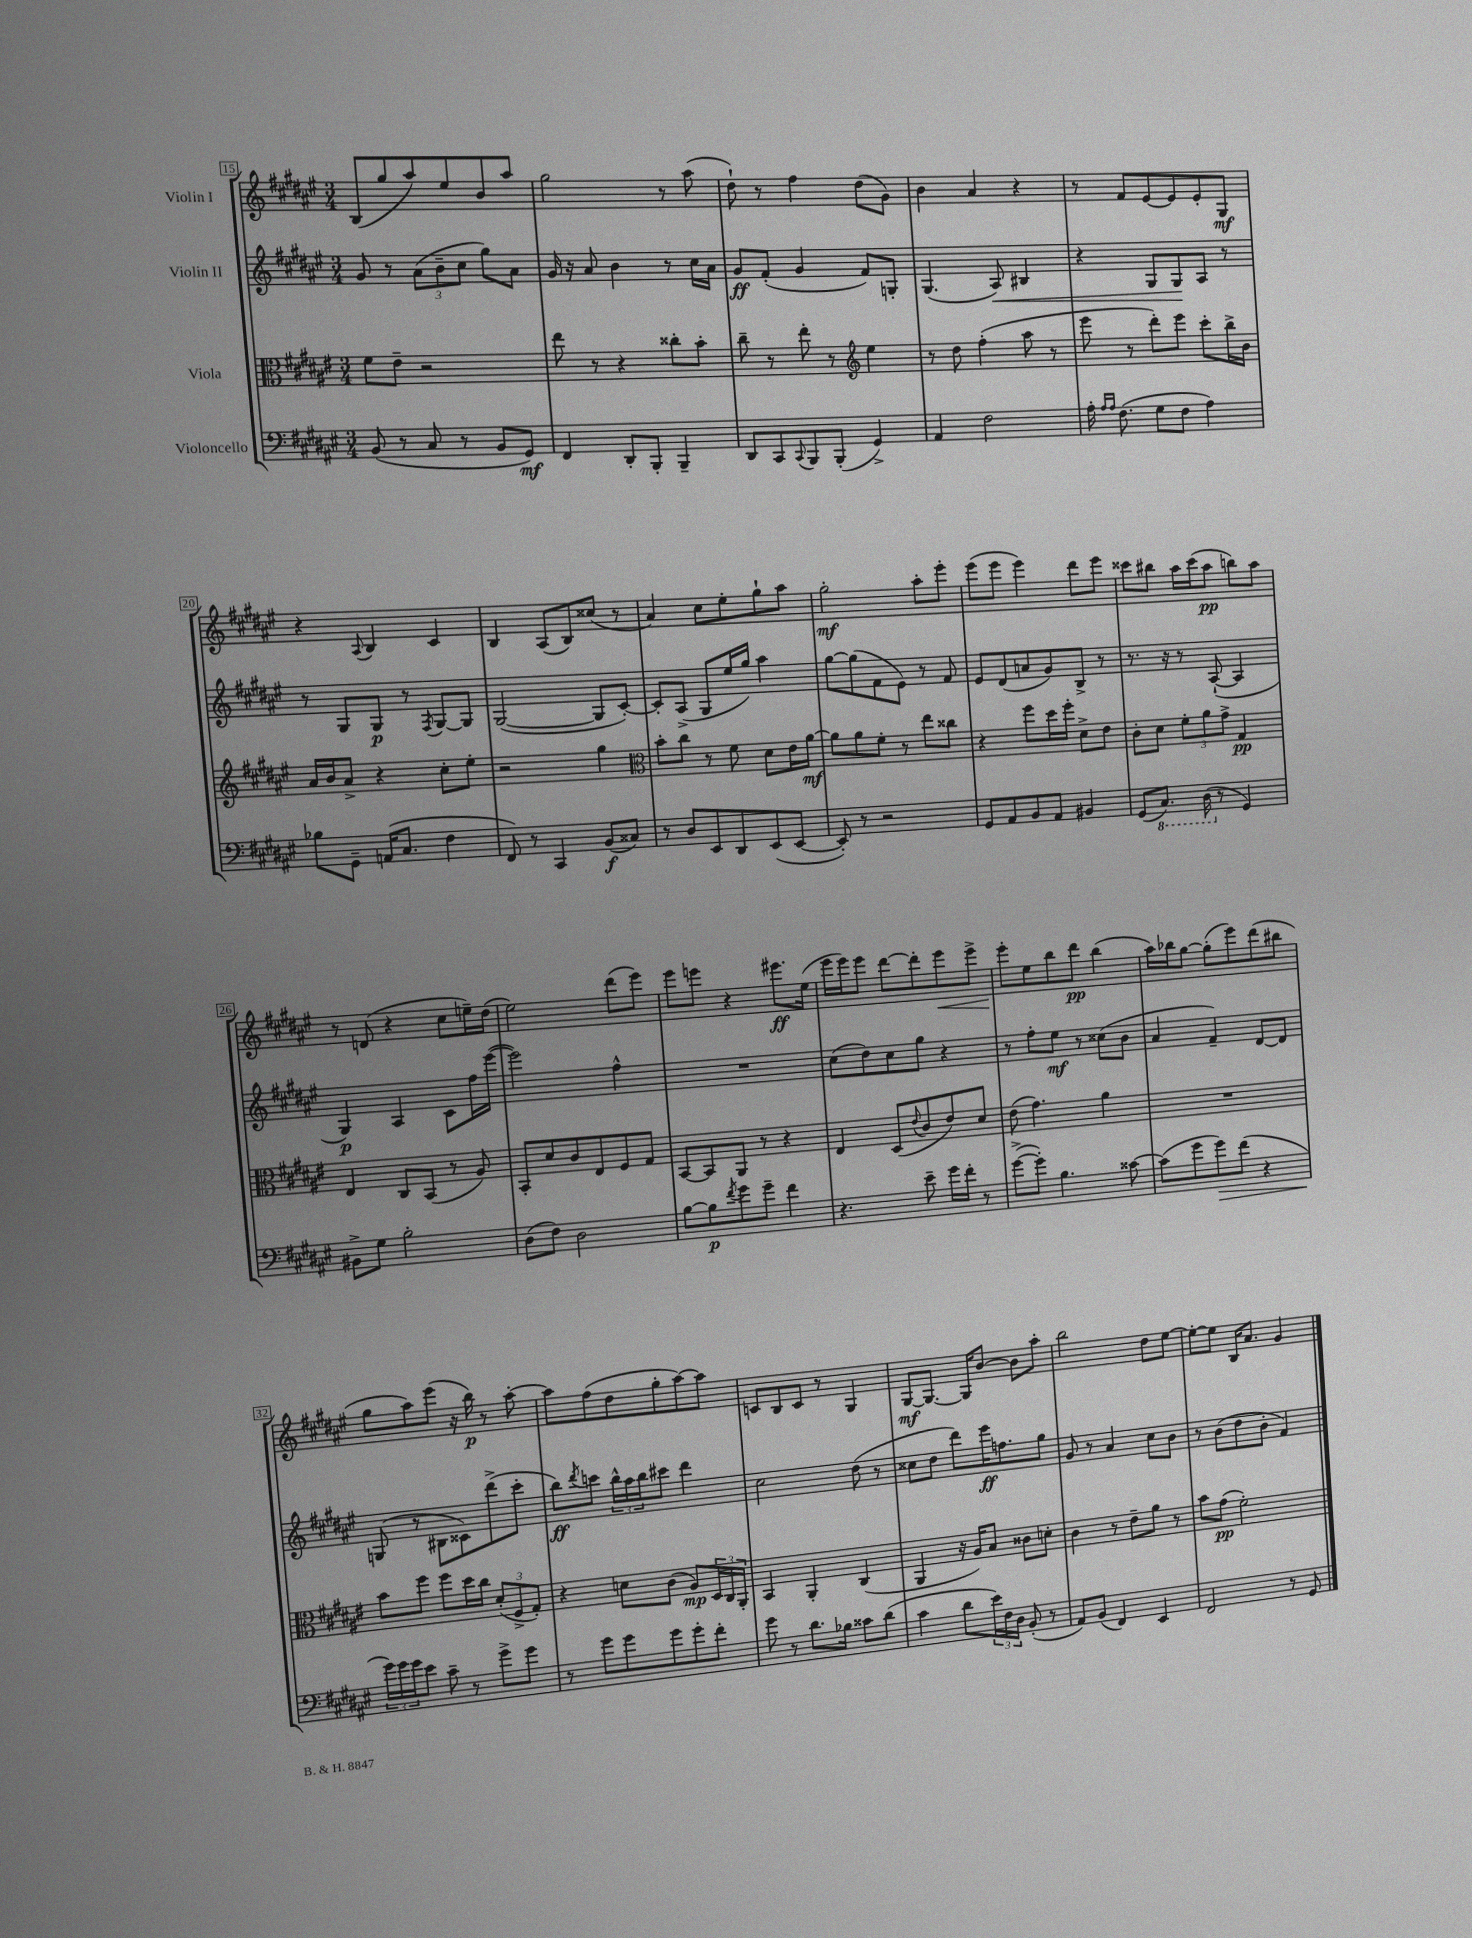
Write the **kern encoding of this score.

**kern	**kern	**kern	**kern
*staff4	*staff3	*staff2	*staff1
*clefF4	*clefC3	*clefG2	*clefG2
*k[f#c#g#d#a#e#]	*k[f#c#g#d#a#e#]	*k[f#c#g#d#a#e#]	*k[f#c#g#d#a#e#]
*M3/4	*M3/4	*M3/4	*M3/4
(8BB	8f#	8g#	(8B
8r	8e#~	8r	8gg#
8C#	2r	(12a#	8aa#)
.	.	12b~	.
8r	.	.	8ee#
.	.	12cc#	.
8BB	.	8gg#)	8b
8GG#)	.	8a#	8aa#
=	=	=	=
4FF#	8ee#	16g#	2gg#
.	.	16r	.
.	8r	8a#	.
8DD#'	4r	4b	.
8BBB'	.	.	.
4BBB~	8cc##'	8r	8r
.	8b'	16cc#	(8aa#
.	.	16a#	.
=	=	=	=
8DD#	8cc#~	8g#	8dd#`)
8CC#	8r	(8f#'	8r
8qqCC#	.	.	.
8BBB	8ee#'	4g#	4ff#
(8BBB'	8r	.	.
*	*clefG2	*	*
4GG#^)	4ee#	8f#)	(8dd#
.	.	8G'	8g#)
=	=	=	=
4AA#	8r	(4.G#	4b
.	8dd#	.	.
2F#	(4ff#'	.	4a#
.	.	8A#)	.
.	8aa#	4B#	4r
.	8r	.	.
=	=	=	=
16A#'	8eee#	4r	8r
16qqA#	.	.	.
16qqA#	.	.	.
(8.F#	.	.	.
.	8r	.	8f#
8G#	8ddd#')	8G#	[8e#
8F#	8eee#	8G#	8e#]
4A#)	8ccc#'	8A#	8e#'
.	16bb^	8r	8G#
.	16b	.	.
=	=	=	=
8B-	16a#	8r	4r
.	16b	.	.
8GG#~	8a#^	8G#	.
.	.	.	8qqA#
(16AA	4r	8G#	4B
8.C#	.	.	.
.	.	8r	.
.	.	8qF#	.
4F#	8cc#'	[8G#	4c#
.	8ee#'	8G#]	.
=	=	=	=
8FF#)	2r	([2G#	4B
8r	.	.	.
4CC#	.	.	(8A#
.	.	.	8B)
(8BB	4gg#	8G#]	(8cc##
8C##)	.	[8c#')	8r
=	=	=	=
*	*clefC3	*	*
8r	8b'	8c#']	4a#)
8D#	8cc#	(8A#^	.
8EE#	8r	8G#	8cc#
8DD#	8f#	16ee#	8ee#'
.	.	16gg#)	.
(8EE#	8d#	4aa#	8gg#`
[8EE#	16e#	.	8aa#
.	[16a#	.	.
=	=	=	=
8EE#'])	8a#]	[8gg#	2gg#'
8r	8a#	(8gg#]	.
2r	8f#'	8f#	.
.	8r	8e#)	.
.	8ee#	8r	8aa#'
.	8cc##	8f#	8eee#'
=	=	=	=
8GG#	4r	8e#	(8eee#
8AA#	.	(8d#	8eee#
8BB	8ff#	8a	4eee#)
8AA#	16dd#	8g#)	.
.	16ff#'	.	.
4BB#	8d#^	8B^	8ddd#
.	8e#	8r	8eee#
=	=	=	=
(8GG#	8c#'	8.r	8ccc##
8.CC#)	8d#	.	8bb#
.	.	16r	.
.	12f#'	8r	16aa#
(16DD#	.	.	(16ccc##
.	12a#	.	.
8r	.	([8A#`	8aa#
.	12g#^	.	.
4GG#)	4G#	4A#]	8bb)
.	.	.	8aa#
=	=	=	=
8BB#^	4E#	4G#)	8r
8G#	.	.	(8d
2B'	8C#	4A#	4r
.	(8BB	.	.
.	8r	8c#	8cc#
.	8A#)	16ff#	16ee~)
.	.	([16eee#	(16dd#
=	=	=	=
(8D#	8BB'	2eee#])	2ee#)
8F#)	8d#	.	.
2D#	8c#	.	.
.	8E#	.	.
.	8F#	4ff#^^	(8ddd#
.	8G#	.	8eee#)
=	=	=	=
[8B	[8BB	2.r	8eee#
8B]	8BB]	.	8eee
8qf#	.	.	.
8g#	8AA#	.	4r
8g#~	8r	.	.
4f#	4r	.	8.eee#
.	.	.	(16ee#
=	=	=	=
4.r	4E#	(8cc#	16eee#
.	.	.	16eee#)
.	.	8dd#)	8eee#
.	(8D#	8cc#	[8ddd#
.	8qqe#	.	.
8e#~	8c#	8gg#	8ddd#']
16g#	8e#)	4r	8eee#
16f#'	.	.	.
8r	8d#	.	8eee#^
=	=	=	=
([8g#^	(8e#	8r	8eee#'
8g#'])	4.g#)	8ff#'	8ee#
4.B	.	8ee#	8bb
.	.	8r	8ddd#
.	4a#	(8cc##	(4bb
[8c##	.	8b	.
=	=	=	=
(8c##]	2.r	4a#	16aa#)
.	.	.	16bb-
8g#	.	.	[8gg#
8g#)	.	4f#~)	(8gg#']
(8f#	.	.	8eee#)
4r	.	[8d#	(8ddd#
.	.	8d#]	8bb#
=	=	=	=
24g#)	8b	(8G	8gg#
24g#	.	.	.
24g#	.	.	.
8e#	8ff#	8r	8aa#)
8c#~	8ff#	8B#	(8eee#
8r	16dd#	8c##)	16r
.	16cc#	.	16bb)
8g#^	(12d#'	(8ddd#^	8r
.	12F#^	.	.
8g#	.	8ccc#'	[8aa#'
.	12G#')	.	.
=	=	=	=
8r	4r	8bb)	8aa#]
.	.	8qddd#	.
8g#	.	8ccc	(8ff#
8g#	8d	24bb^^	8dd#
.	.	24aa#	.
.	.	24bb	.
8g#	(8c#	8ccc#	8gg#'
8g#'	8A#)	4ddd#	[8aa#)
8f#'	24D#	.	8aa#]
.	24C#	.	.
.	24AA#'	.	.
=	=	=	=
8g#	4BB	2cc#	8c
8r	.	.	8B
8.d#	4AA#'	.	8c
.	.	.	8r
16B-	.	.	.
8c##	(4C#	(8dd#	4G#
(8d#	.	8r	.
=	=	=	=
4c#	4AA#	8cc##	[8G#
.	.	8dd#	8.G#_
8d#	16r	8ddd#)	.
.	16A#)	.	16G#]
24e#)	8B	16eee#	[8b
24F#	.	.	.
.	.	8.ff	.
24D#	.	.	.
(8BB'	8c##	.	8b]
8r	8d'	8gg#	8aa#'
=	=	=	=
8AA#)	4c#	8g#	2bb
(8BB	.	8r	.
4FF#)	8r	4a#	.
.	8e#~	.	.
4EE#	8a#	8cc#	8dd#
.	8r	8b	[8ee#
=	=	=	=
2FF#	8b	8r	8ee#'_
.	(8g#	(8b	8ee#]
.	2f#')	8dd#	16B
.	.	.	8.a#
.	.	8b'	.
8r	.	4f#)	4g#
8GG#	.	.	.
==	==	==	==
*-	*-	*-	*-
